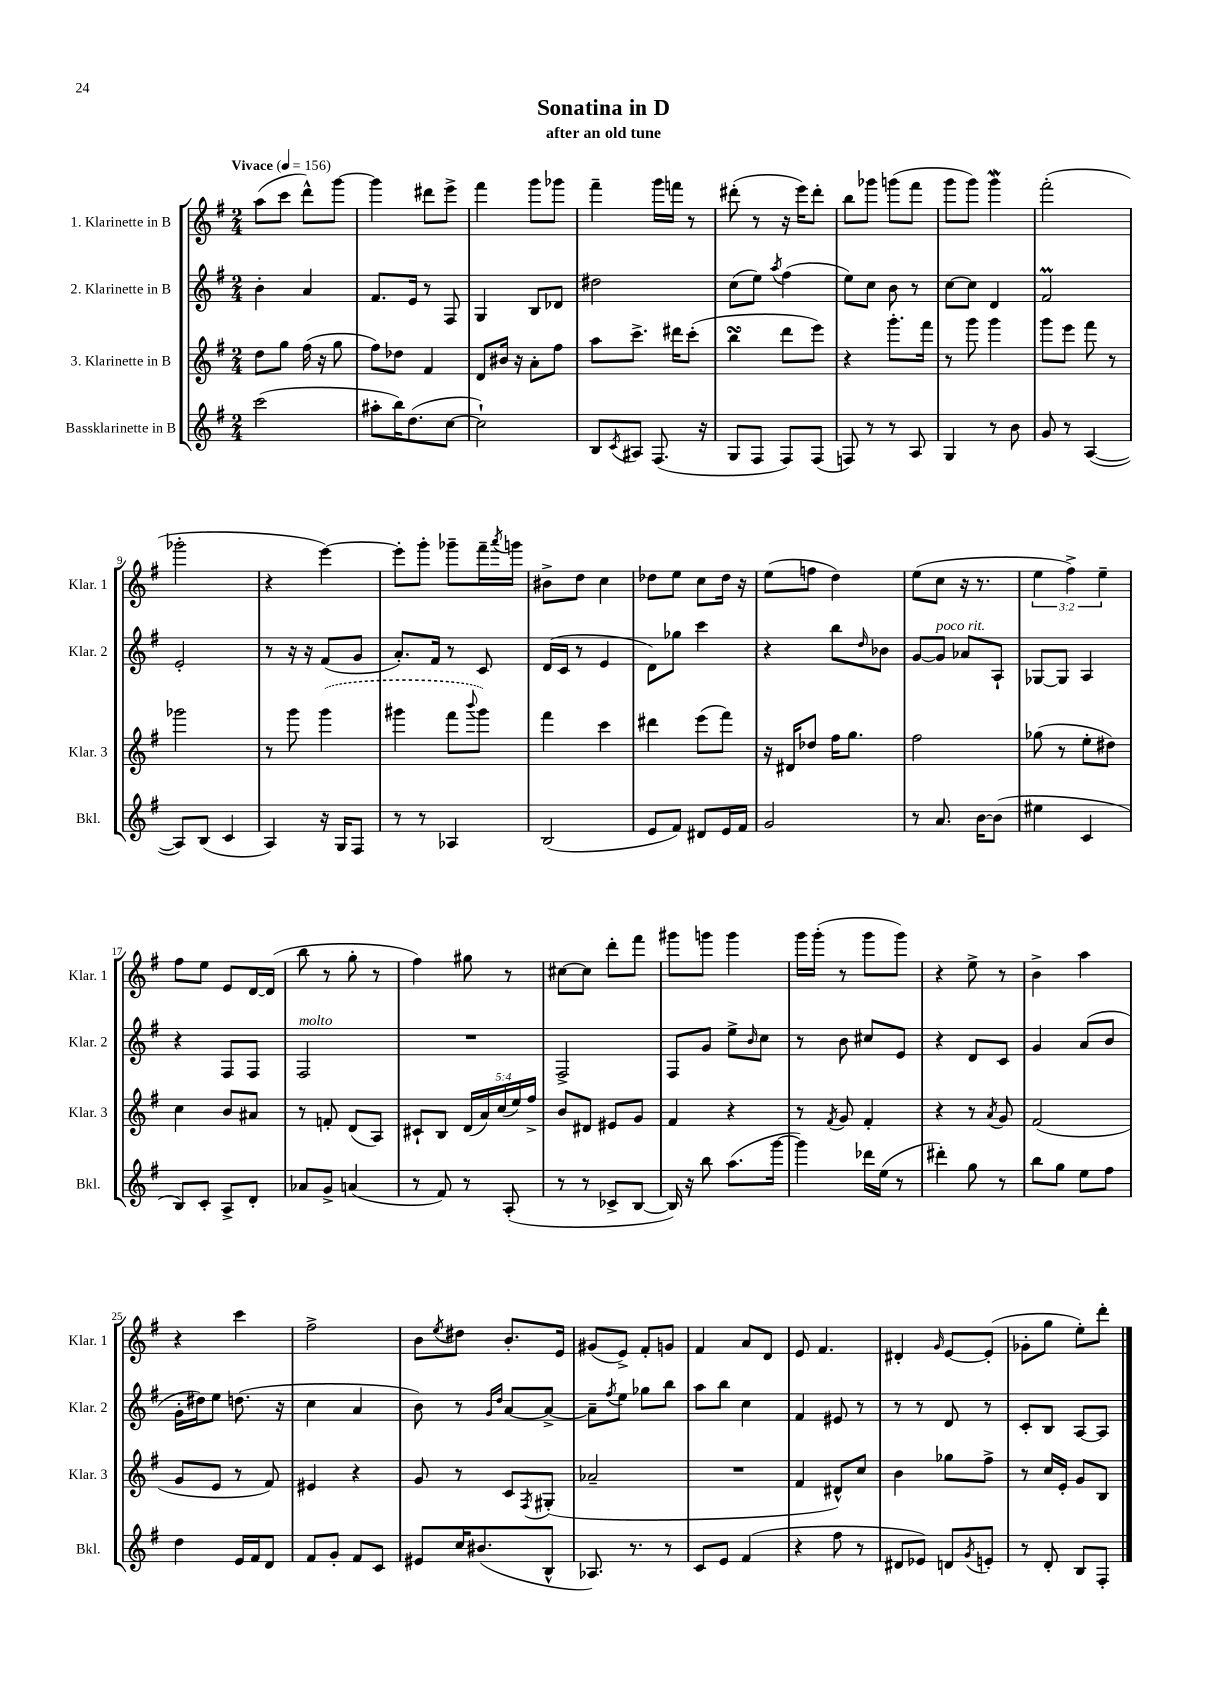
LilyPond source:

\header { title = "Sonatina in D" subtitle = "after an old tune" }
<<
\new StaffGroup <<
\new Staff = "s0" \with { instrumentName = "1. Klarinette in B" shortInstrumentName = "Klar. 1" } {
    \clef treble \key g \major \numericTimeSignature \time 2/4 \override Staff.TupletNumber.text = #tuplet-number::calc-fraction-text \tempo "Vivace" 4 = 156
    a''8( c'''8 d'''8-^) g'''8~ |
    g'''4 dis'''8 e'''8-> |
    fis'''4 g'''8 ges'''8 |
    fis'''4-- g'''16 f'''16 r8 |
    dis'''8-.( r8 r16 e'''16) dis'''8-. |
    b''8 ges'''8 g'''8( fis'''8 |
    g'''8 g'''8) g'''4\mordent |
    fis'''2-.( |
    ges'''2-. |
    r4 e'''4~) |
    e'''8-. g'''8-. ges'''8-- fis'''16-- \acciaccatura { a'''8 } g'''16 |
    bis'8-> d''8 c''4 |
    des''8 e''8 c''8 des''16 r16 |
    e''8( f''8 d''4) |
    e''8( c''8 r16 r8. |
    \tuplet 3/2 { e''4 fis''4->) e''4-- } |
    fis''8 e''8 e'8 d'16~ d'16( |
    b''8 r8 g''8-. r8 |
    fis''4) gis''8 r8 |
    cis''8~ cis''8 d'''8-. fis'''8 |
    gis'''8 g'''8 g'''4 |
    g'''16 g'''16-.( r8 g'''8 g'''8) |
    r4 e''8-> r8 |
    b'4-> a''4 |
    r4 c'''4 |
    fis''2-> |
    b'8 \acciaccatura { e''8 } dis''8 b'8.-. e'16 |
    gis'8( e'8->) fis'8-. g'8 |
    fis'4 a'8 d'8 |
    e'8 fis'4. |
    dis'4-. \grace { g'16 } e'8~ e'8-.( |
    ges'8-. g''8 e''8-.) d'''8-. \bar "|." |
}
\new Staff = "s1" \with { instrumentName = "2. Klarinette in B" shortInstrumentName = "Klar. 2" } {
    \clef treble \key g \major \numericTimeSignature \time 2/4
    b'4-. a'4 |
    fis'8. e'16 r8 fis8 |
    g4 b8 des'8 |
    dis''2 |
    c''8( e''8) \acciaccatura { a''8 } fis''4( |
    e''8) c''8 b'8 r8 |
    c''8~ c''8 d'4 |
    fis'2\prall |
    e'2-. |
    r8 r16 r16 fis'8( g'8 |
    a'8.-.) fis'16 r8 c'8 |
    d'16( c'16 r8 e'4 |
    d'8) ges''8 c'''4 |
    r4 b''8 \grace { d''16 } bes'8 |
    g'8~ g'8^\markup { \italic "poco rit." } aes'8 a8-! |
    ges8~ ges8 a4 |
    r4 fis8 fis8 |
    fis2^\markup { \italic "molto" } |
    R2 |
    fis2-> |
    fis8 g'8 e''8-> \grace { b'16 } c''8 |
    r8 b'8 cis''8 e'8 |
    r4 d'8 c'8 |
    g'4 a'8( b'8 |
    g'16-. dis''16) e''8 d''8.( r16 |
    c''4 a'4 |
    b'8) r8 \grace { g'16 d''16 } a'8~ a'8~-> |
    a'8-- \acciaccatura { fis''8 } e''8 ges''8 b''8 |
    a''8 b''8 c''4 |
    fis'4 eis'8 r8 |
    r8 r8 d'8 r8 |
    c'8-. b8 a8~ a8 \bar "|." |
}
\new Staff = "s2" \with { instrumentName = "3. Klarinette in B" shortInstrumentName = "Klar. 3" } {
    \clef treble \key g \major \numericTimeSignature \time 2/4 \override Staff.TupletNumber.text = #tuplet-number::calc-fraction-text
    d''8 g''8 fis''16( r16 g''8 |
    fis''8) des''8 fis'4 |
    d'8 bis'16 r16 a'8-. fis''8 |
    a''8 c'''8.-> dis'''16 c'''8-.( |
    b''4\turn d'''8 e'''8) |
    r4 g'''8.-. fis'''16 |
    r8 g'''8 g'''4 |
    g'''8 e'''8 fis'''8 r8 |
    ges'''2 |
    r8 g'''8 \once \slurDashed g'''4( |
    gis'''4 fis'''8 \appoggiatura { b'''8 } gis'''8) |
    fis'''4 c'''4 |
    dis'''4 e'''8( fis'''8) |
    r16 dis'16 des''8 fis''16 g''8. |
    fis''2 |
    ges''8( r8 e''8-. dis''8) |
    c''4 b'8 ais'8 |
    r8 f'8-. d'8( a8) |
    cis'8-! b8 \tuplet 5/4 { d'16( a'16) c''16( e''16) fis''16-> } |
    b'8 dis'8 eis'8 g'8 |
    fis'4 r4 |
    r8 \acciaccatura { fis'8 } g'8 fis'4-. |
    r4 r8 \acciaccatura { a'8 } g'8 |
    fis'2( |
    g'8 e'8 r8 fis'8) |
    eis'4 r4 |
    g'8 r8 c'8 \acciaccatura { fis8 } gis8-.( |
    aes'2-- |
    R2 |
    fis'4 dis'8-^) c''8 |
    b'4 ges''8 fis''8-> |
    r8 c''16 e'16-. g'8 b8 \bar "|." |
}
\new Staff = "s3" \with { instrumentName = "Bassklarinette in B" shortInstrumentName = "Bkl." } {
    \clef treble \key g \major \numericTimeSignature \time 2/4
    c'''2( |
    ais''8-. b''16) d''8.( c''8~ |
    c''2-!) |
    b8 \acciaccatura { c'8 } ais8 fis8.( r16 |
    g8 fis8 fis8) fis8( |
    f8) r8 r8 a8 |
    g4 r8 b'8 |
    g'8 r8 a4~( |
    a8) b8( c'4 |
    a4) r16 g16 fis8 |
    r8 r8 aes4 |
    b2( |
    e'8 fis'8) dis'8 e'16 fis'16 |
    g'2 |
    r8 a'8. b'16~ b'8( |
    eis''4 c'4 |
    b8) c'8-. a8-> d'8-. |
    aes'8 g'8-> a'4( |
    r8 fis'8) r8 a8-.( |
    r8 r8 ces'8-> b8~ |
    b16) r16 b''8 a''8.( g'''16~ |
    g'''4) des'''16 e''16( r8 |
    dis'''4-.) g''8 r8 |
    b''8 g''8 e''8 fis''8 |
    d''4 e'16 fis'16 d'8 |
    fis'8 g'8-. fis'8 c'8 |
    eis'8 c''16 bis'8.( b8-^ |
    aes8.) r8. r8 |
    c'8 e'8 fis'4( |
    r4 fis''8 r8 |
    dis'8 ees'8) d'8 \acciaccatura { g'8 } e'8-. |
    r8 d'8-. b8 fis8-. \bar "|." |
}
>>
>>
